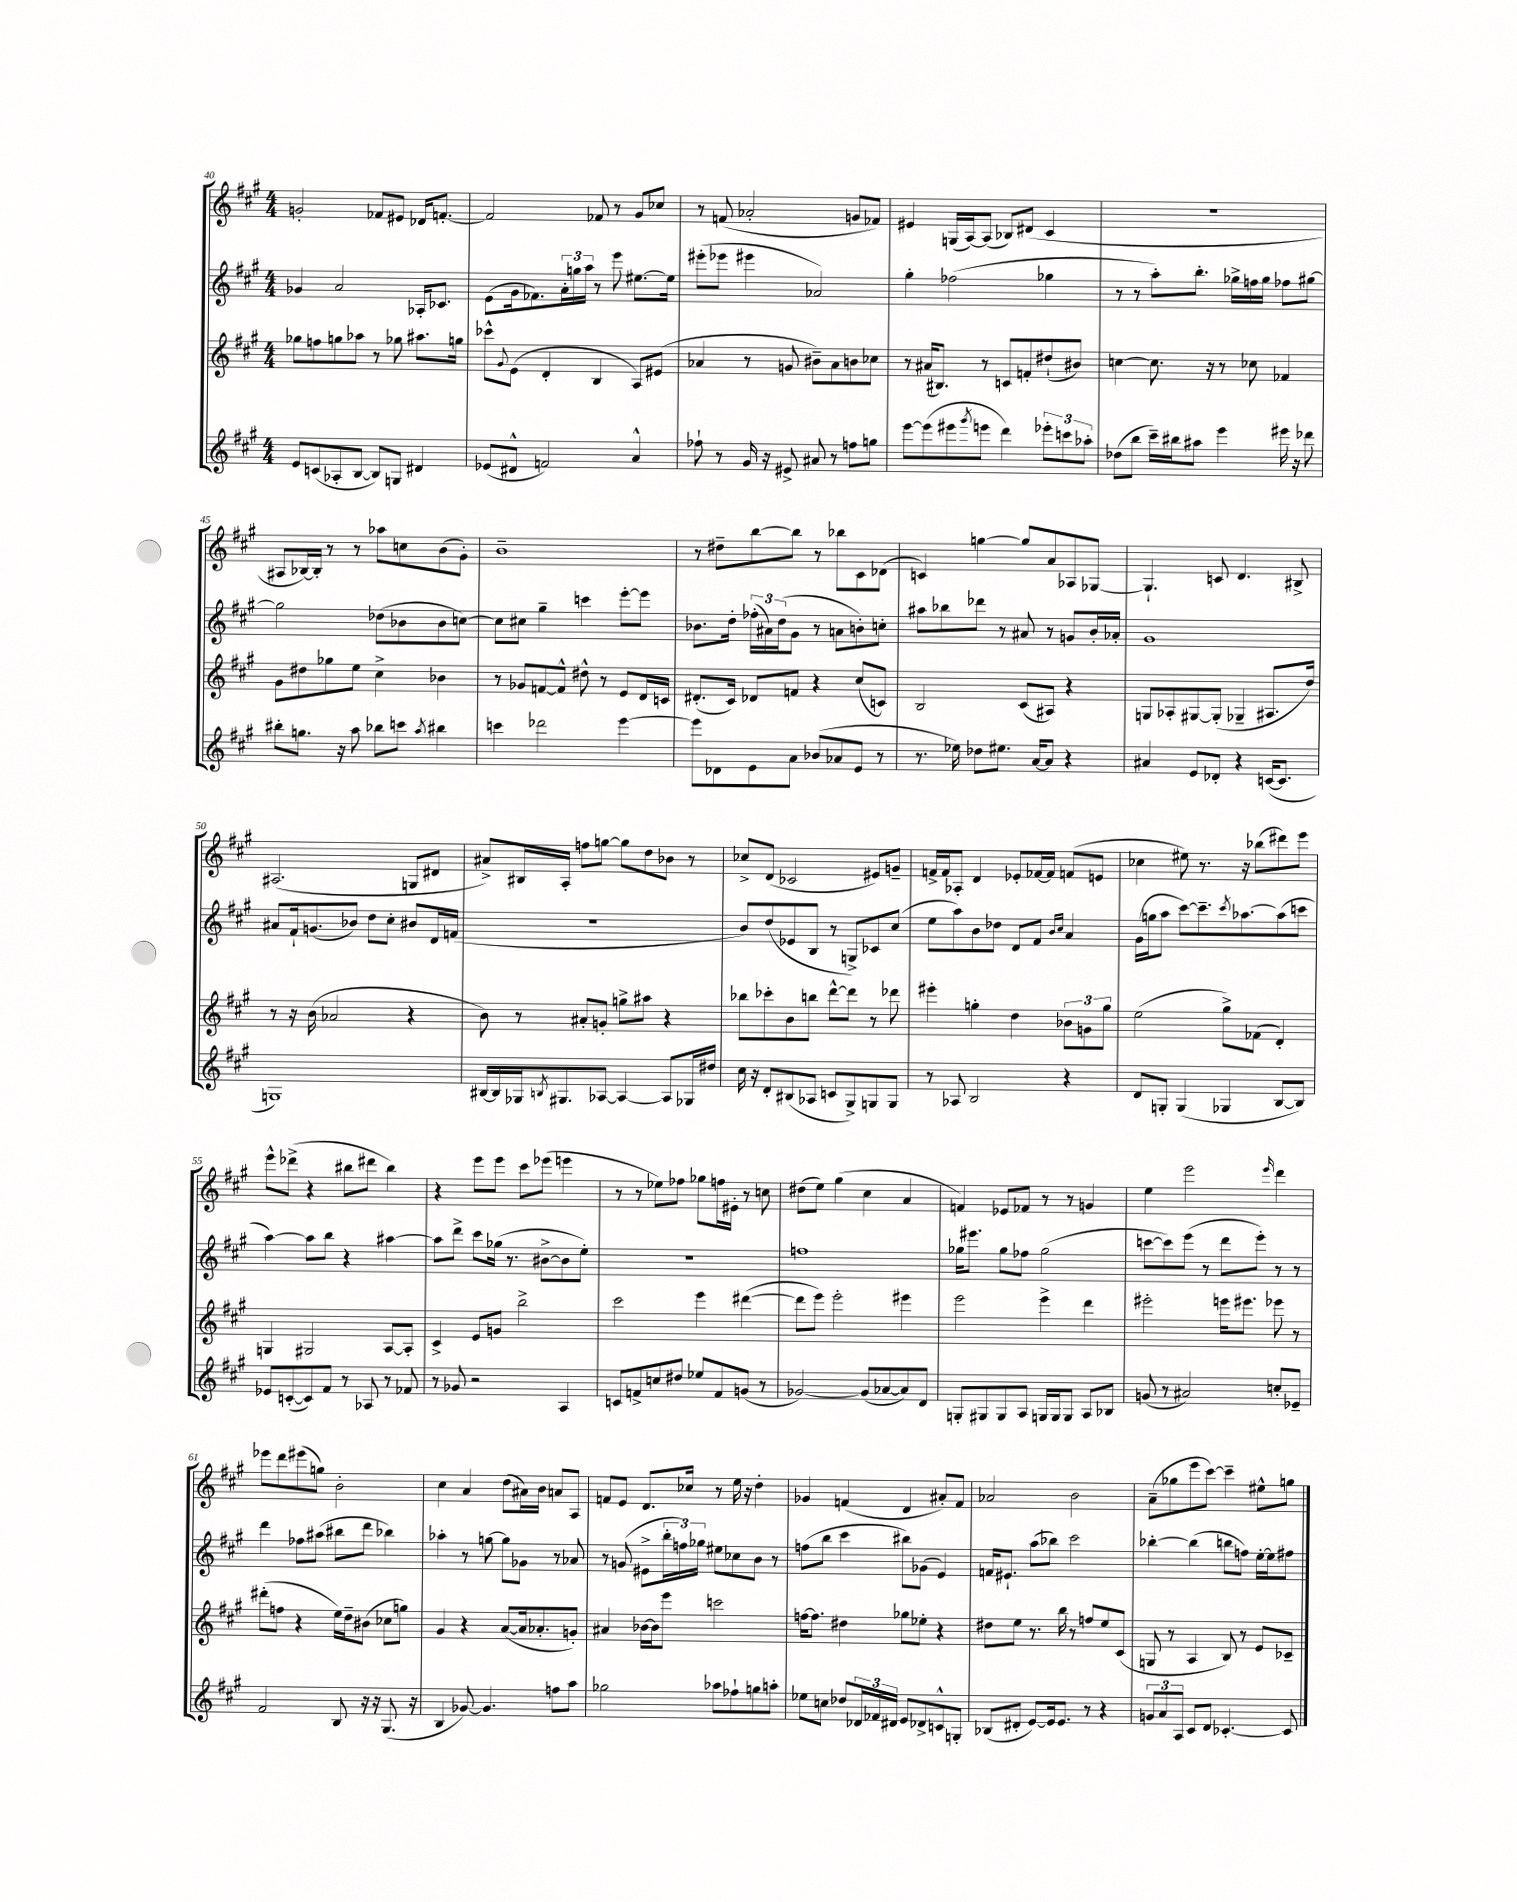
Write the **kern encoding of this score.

**kern	**kern	**kern	**kern
*part4	*part3	*part2	*part1
*staff4	*staff3	*staff2	*staff1
*clefG2	*clefG2	*clefG2	*clefG2
*k[f#c#g#]	*k[f#c#g#]	*k[f#c#g#]	*k[f#c#g#]
*M4/4	*M4/4	*M4/4	*M4/4
=40	=40	=40	=40
8e/L	8gg-X\L	4g-X/	2gn'/
(8cn/	8ffn\	.	.
8A-X'/	8ggn\	2a/	.
[8B/J	8aa-X\J	.	.
8B/L])	8r	.	8f-X/L
8Gn/J	8gg-X\	.	8e#X/J
4d#X/	8.aa#X\L	16A-X'/KL	16d-X/KL
.	.	8.c-X/J	[8.fn'/J
.	16ggn\Jk	.	.
=41	=41	=41	=41
(8e-X/L	8ccc-X^^\L	(8e\L	2f/]
.	8qqg#/	.	.
8d#X^^/J	(8e\J	16g#\k	.
.	.	8.f-X\)	.
2fn/)	4d'/	.	.
.	.	24a'\L	.
.	.	24ggn\	.
.	.	24aa\JJ	.
.	4B/	8r	8f-X/
.	.	8eee\	8r
4a^^/	8A/L)	[8.ee#X\L	8g#/L
.	(8e#X/J	.	8cc-X/J
.	.	16ee#\Jk]	.
=42	=42	=42	=42
8ff-X`\	4a-X/	(8eee#X'\L	8r
8r	.	8eee-X\J	(8fn/
16g#/	8r	4eee#X\	2a-X'/
16r	.	.	.
8e#X^/	8gn/	.	.
8a#X/	8b#X~\L)	2a-X/)	.
8r	8a-\	.	.
8ffn\L	8bn\	.	8gn/L
8ggn\J	8cc-X\J	.	8f-X/J)
=43	=43	=43	=43
[8eee\L	8r	4gg#'\	4e#X/
(8eee\]	(16a#X/KL	.	.
.	8.B#X/J)	.	.
8eee#X\	.	(2ff-X\	(16Gn/LL
.	.	.	[16A/J)
8qggg#/	.	.	.
8eeen\J	8r	.	(8A/J]
4ddd\)	8cn/L	.	8B-X/L)
.	8fn'/	.	(8d#X/J
12eee-X'\L	(8dd#X`/	4gg-X\	4c#/
12cccn\	.	.	.
.	8b#X/J)	.	.
12aa-X'\J	.	.	.
=44	=44	=44	=44
(8dd-X\L	[4ccn\	8r	1r
8bb\J	.	8r	.
16ccc#~\LL)	8.cc\]	8aa'\L)	.
16bb#X\J	.	.	.
8aa#X\J	.	8.bb'\J	.
.	16r	.	.
4eee\	8r	.	.
.	.	16gg-X^\LL	.
.	8cc-X\	16ffn\	.
.	.	16gg-\JJ	.
16eee#X\	4f-X/	8ff-X\L	.
16r	.	.	.
8ddd-X\	.	[8gg#X\J	.
!!LO:LB:g=z
=45	=45	=45	=45
8bb#X'\L	8g#\L	2gg#\]	8A#X/L
8.ggn\J	8dd#X\	.	[16B-X/L)
.	.	.	16B-'/JJ]
.	8gg-X\	.	8r
16r	.	.	.
8aa\	8ee\J	.	8r
8bb-X\L	4cc#^\	(8dd-X\L	8aa-X\L
8cccn\J	.	8b-X\	8ccn\
8qaa/	.	.	.
4bb#X\	4b-X\	8b-\	(8b\
.	.	[8ccn\J)	8g#'\J)
=46	=46	=46	=46
4cccn\	8r	8cc\L]	1b~
.	8g-X/L	8cc#X\J	.
2ddd-X\	[8fn/	4gg#~\	.
.	8f^^/J]	.	.
.	8dd#X^^\	4cccn\	.
.	8r	.	.
[4eee\	8e/L	[8eee'\L	.
.	16d/L	8eee\J]	.
.	16cn/JJ	.	.
=47	=47	=47	=47
8eee\L]	(8.d#X'/L	8.b-X\L	8r
8d-X\	.	.	8dd#X~\L
.	16c#/Jk)	16dd'\Jk	.
8e\	8d-X/L	(24ff-X'\LL	[8bb\
.	.	24a#X\)	.
.	.	(24dd\J	.
8a\J	8fn/J	8g#\J	8bb\J]
(8b-X/L	4r	8r	8r
8a-X/	.	8an\L	8bb-X\L
8e/J	(8cc#/L	8bn'\)	8c#\
8r	8cn/J)	8ccn'\J	(8d-X\J
=48	=48	=48	=48
8.r	2B/	8aa#X\L	4cn/)
.	.	8bb-X\	.
16ee-X\)	.	.	.
8dd-X\L	.	8ddd-X\J	[4ggn\
8.ee#X\J	.	8r	.
.	(8c#/L	8a#X/	8gg/L]
[16a/KL	.	.	.
8a/J]	8A#X/J)	8r	8a/
4r	4r	8gn/L	8A-X/
.	.	16b'/L	[8G-X/J
.	.	16a-X'/JJ	.
=49	=49	=49	=49
4a#X/	8Gn/L	1g#	4.G-`/]
.	8A-X'/	.	.
8e/L	[8G#X/	.	.
8d-X'/J	(8G#'/J]	.	8cn/
4r	4G-X~/	.	4.d/
([16cn/KL	8.A#X/L	.	.
8.c/J]	.	.	.
.	.	.	8B#X^/
.	16dd/Jk)	.	.
!!LO:LB:g=z
=50	=50	=50	=50
1Gn)	8r	8a#X/L	(2.A#X/
.	16r	16f#`/k	.
.	(16b\	(8.gn/	.
.	2a-X/	.	.
.	.	8b-X/J)	.
.	.	8dd\L	.
.	.	8cc#'\J	.
.	4r	8b#X/L	8Gn/L
.	.	16d/L	8d#X/J
.	.	(16fn/JJ	.
=51	=51	=51	=51
[16B#X/LL	8b\)	1r	8a#X^/L)
16B#/]	.	.	.
16G-X/J	8r	.	16B#X/L
8qBn/	.	.	.
8.G#X/	.	.	16A'/JJ
.	8a#X'/L	.	8ffn\L
[8A-X/J	8gn'/J	.	[8ggn\J
4A-/_	8ggn^\L	.	8gg\L]
.	8aa#X\J	.	8dd\
8A-/L]	4r	.	8b-X\J
16G-X/L	.	.	8r
16dd#X/JJ	.	.	.
=52	=52	=52	=52
16cc#\	8bb-X\L	8b/L)	8cc-X^/L
16r	.	.	.
8d'/L	8ccc-X'\	(8dd/	(8d/J
(8B#X/	8b\	8e-X/	2c-X/
8A-X/J	8bbn\J	8B/J	.
8cn/L	[8ddd^^\L	8r	.
8G#^/)	8ddd\J]	8Gn^/L)	.
8Gn/	8r	8c-X/	8e#X/L)
8G/J	8ddd-X\	(8cc#/J	8gn~/J
=53	=53	=53	=53
8r	4eee#X'\	8ee\L	16fn^/LL
.	.	.	16f/J
8A-X/	.	8aa\)	8A-X'/J
2B/	4ggn'\	8b\	4d/
.	.	8dd-X\J	.
.	4dd\	8d/L	8e-X'/L
.	.	8f#/J	[16f-X/L
.	.	.	16f-/JJ]
.	.	16qqb/LL	.
.	.	16qqcc#/JJ	.
4r	12b-X\L	4a/	(8fn/L
.	12gn\	.	.
.	.	.	8en/J
.	12gg\J	.	.
=54	=54	=54	=54
8d/L	(2ee\	(16g#\LL	4cc-X\
.	.	16ggn\J	.
8Gn'/J	.	8aa\J	.
(4G/	.	[8ccc#\L)	8ee#X\)
.	.	8.ccc#~\]	8.r
4G-X/	8gg#^\L)	.	.
.	.	8qccc#/	.
.	.	[8.aa-X\	16r
.	(8f-X\J	.	(8bb-X\L
[8B/L	4d'/)	(8aa-\]	8ddd#X\)
8B/J])	.	8cccn\J	8eee\J
!!LO:LB:g=z
=55	=55	=55	=55
8e-X/L	4Gn/	[4aa\)	8eee^^\L
([8cn'/	.	.	(8ddd-X^\J
8c/])	2G#X/	8aa\L]	4r
8f#/J	.	8bb\J	.
8r	.	4r	8bb#X\L
8A-X/	.	.	8ddd#X\J
8r	[8A/L	[4aa#X\	4bb#\)
8f-X/	8A'/J]	.	.
=56	=56	=56	=56
8r	4c#^/	8aa#\L]	4r
8g-X/	.	8ddd^\J	.
2r	8e/L	8ccc#\L	8eee\L
.	8gn/J	(16gg-X\Jk	8eee\J
.	.	8.r	.
.	2bb^\	.	8ccc#\L
.	.	[8b#X^\L	(8eee-X\J
4A/	.	8b#\]	4eeen\
.	.	8ee'\J)	.
=57	=57	=57	=57
8cn/L	2ccc#\	1r	8r
8fn^/	.	.	8r
8ccn/	.	.	8ee-X\L)
8dd#X/J	.	.	8ff-X\J
8ee-X/L	4eee\	.	8gg-X\L
8f/	.	.	16ffn\L
.	.	.	16e#X'\JJ
(8gn/J	([4ddd#X\	.	8r
8r	.	.	8ccn\
=58	=58	=58	=58
[2g-X/)	8ddd#\L]	1ffn	(8dd#X\L
.	8eee\J)	.	8ee\J)
.	2eee'\	.	(4gg#\
(8g-/L]	.	.	4cc#\
[8a-X/	.	.	.
8a-/])	4eee#X\	.	4a/
8d/J	.	.	.
=59	=59	=59	=59
8Gn'/L	2eee\	16gg-X\KL	4fn/)
.	.	8.eee#X\J	.
8G#X/	.	.	.
8G#/	.	8gg-\L	8e-X/L
8A/J	.	8ff-X\J	8f-X/J
16Gn/LL	4eee^\	(2gg-\	8r
16G/J	.	.	.
8G/J	.	.	8r
8A/L	4ddd\	.	4gn/
8B-X/J	.	.	.
=60	=60	=60	=60
(8gn/	2eee#X'\	[8cccn\L	4ee\
8r	.	8ccc\])	.
2a#X/)	.	(8eee\J	2eee\
.	.	8r	.
.	16eeen\KL	8ddd\L	.
.	8.eee#X\J	.	.
.	.	8eee'\J)	.
.	.	.	16qqeee/
8ccn'/L	8eee-X\	8r	4ddd\
8e-X~/J	8r	8r	.
!!LO:LB:g=z
=61	=61	=61	=61
2f#/	(8ddd#X'\L	4ddd\	8eee-X\L
.	8ffn\J	.	8ddd\
.	4r	8ff-X\L	(8eee#X\
.	.	(8aa#X\J	8ggn\J)
8B/	16ee\LL)	8bb#X\L	2b'\
.	16dd~\J	.	.
16r	(8b#X\J	8ddd\J	.
16r	.	.	.
(8.G#/	8cc-X\L	4bb-X\)	.
.	8ggn\J)	.	.
16r	.	.	.
=62	=62	=62	=62
4B/	4g#/	4aa-X'\	4cc#\
[8g-X/)	4r	8r	4a/
4.g-/]	.	[8ggn\	.
.	([8a/L	8gg\L]	(8dd\L
.	16a/k]	8g-X\J	16a#X\L)
.	8.a-X'/	.	16b\JJ
8ffn\L	.	8r	8an/L
8aa\J	8gn'/J)	8a-X/	8A/J
=63	=63	=63	=63
2gg-X\	4a#X/	8r	8fn/L
.	.	(8gn/	8e/J
.	[16b-X\LL	8e#X^\L	8.d/L
.	16b-\J]	.	.
.	8eee\J	24bb'\L	.
.	.	24ffn\)	.
.	.	.	16cc-X/Jk
.	.	24gg-X\JJ	.
8aa-X\L	2cccn\	8ee#X\L	8r
8ff-X`\	.	8cc-X\	16ee\
.	.	.	16r
8ggn\	.	8b\J	4dd'\
8aan'\J	.	8r	.
=64	=64	=64	=64
8ee-X\L	[16ffn\KL	(8ffn\L	4g-X/
.	8.ff\J]	.	.
8ccn\J	.	8bb\J	.
8dd-X/L	4dd#X\	4ccc#\	(4fn/
24d-X/L	.	.	.
24f-X/	.	.	.
24d#X/JJ	.	.	.
8e/L	8gg-X\L	8bb#X\L)	4d/
8d-X^/	8ee-X'\J	(8g-X\J	.
8cn^^/	4r	4e/)	8a#X'/L)
8Gn'/J	.	.	8f/J
=65	=65	=65	=65
(8B-X/L	8dd#X\L	16fn/KL	2a-X/
.	.	8.e#X`/J	.
8d#X'/J	8ee\J	.	.
[8e/L)	8.r	(8aa\L	.
16e/k]	.	8bb-X\J)	.
8.e/J	16bb\	.	.
.	8r	2ccc#\	2b\
8r	8ffn/L	.	.
4r	8ee/	.	.
.	(8c#/J	.	.
=66	=66	=66	=66
12gn/L	8Gn/	[4bb-X'\	(8a~\L
12a/	.	.	.
.	8r	.	8gg-X\
12A/J	.	.	.
8c#/L	4A/	(4bb-\]	8eee\
8d/J	.	.	[8ccc#\J)
[4.c-X'/	8B/)	8bbn\L	4ccc#~\]
.	8r	8ffn\J)	.
.	8e/L	[16ee'\LL	8ee#X^^\L
.	.	16ee\J]	.
8c-/]	8c-X~/J	8ff#X\J	8ggn\J
==	==	==	==
*-	*-	*-	*-
